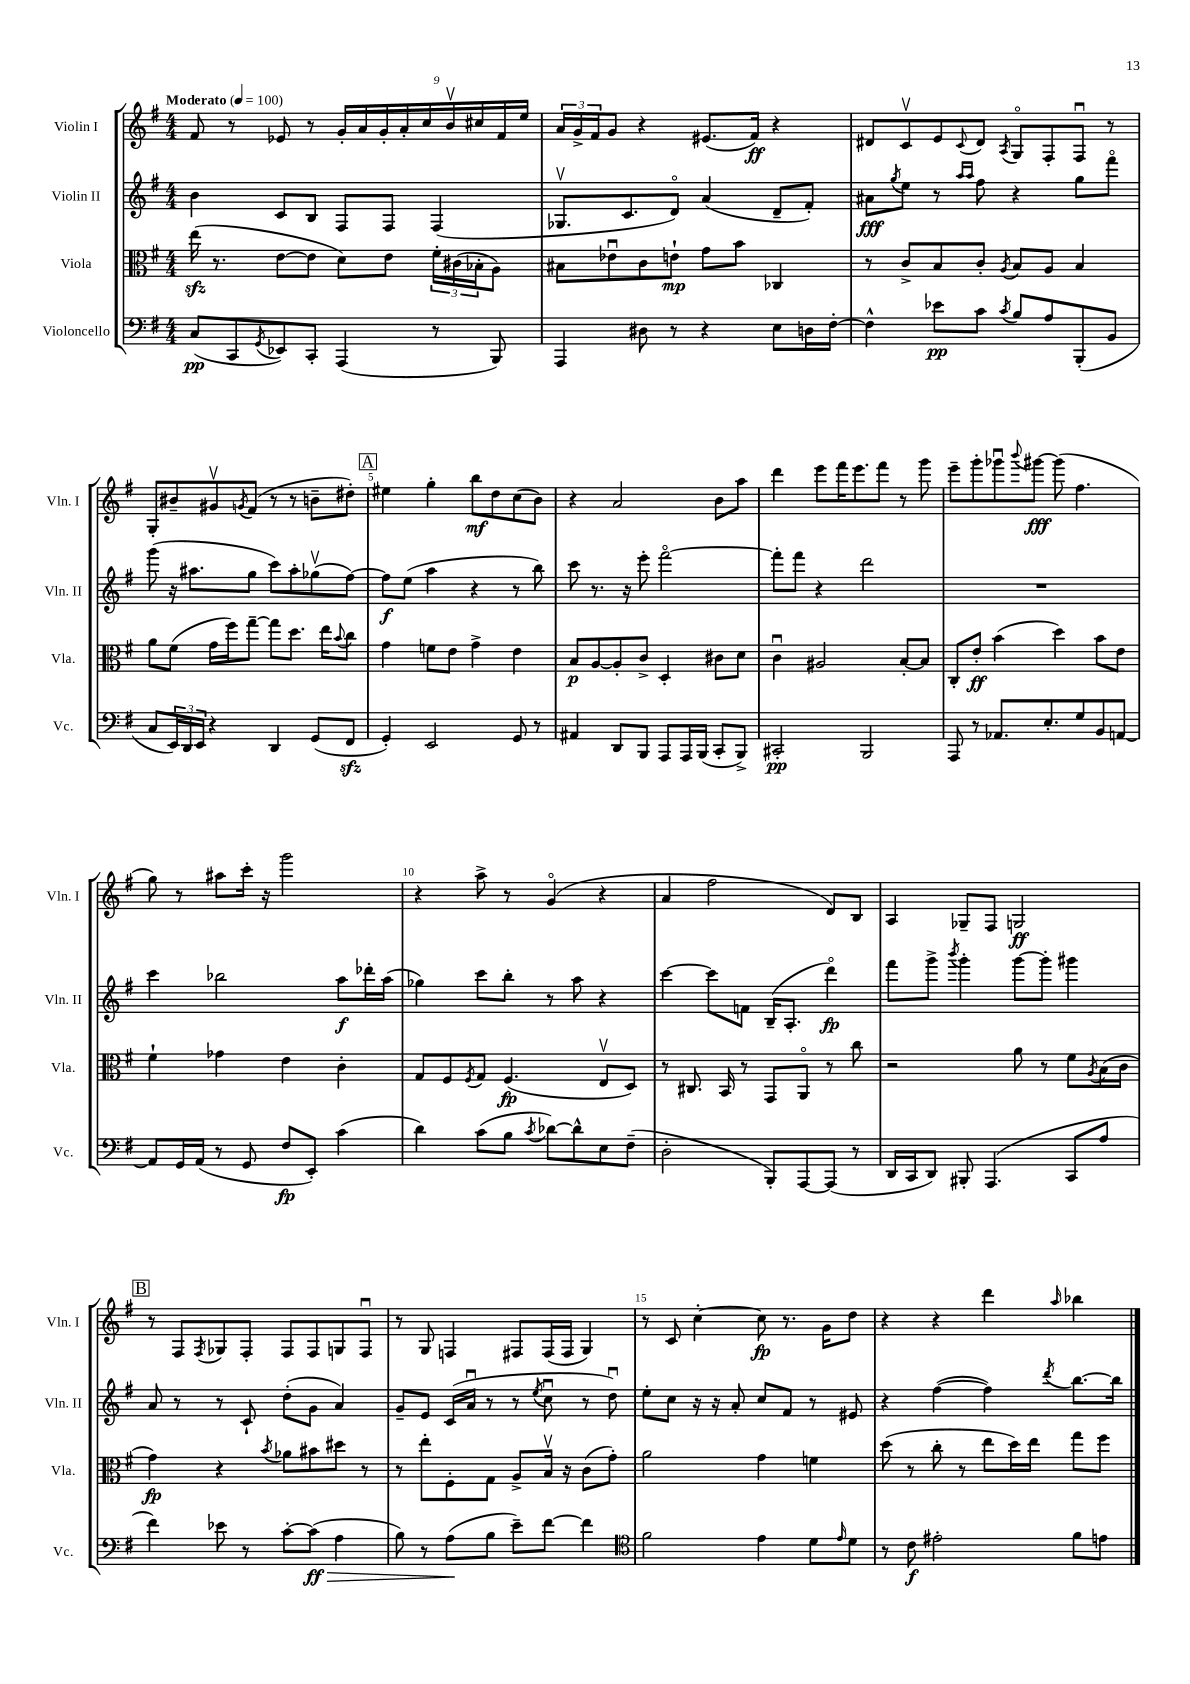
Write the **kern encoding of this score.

**kern	**kern	**kern	**kern
*staff4	*staff3	*staff2	*staff1
*clefF4	*clefC3	*clefG2	*clefG2
*k[f#]	*k[f#]	*k[f#]	*k[f#]
*M4/4	*M4/4	*M4/4	*M4/4
*MM100	*MM100	*MM100	*MM100
(8C/L	(16ee\	4b\	8f#/
.	8.r	.	.
8CC/	.	.	8r
8qGG/	.	.	.
8EE-/)	[8e\L	8c/L	8e-/
8CC'/J	8e\]J	8B/J	8r
(4AAA/	8d\L)	8F#/L	18g'/LL
.	.	.	18a/
.	.	.	18g'/
.	8e\J	8F#/J	.
.	.	.	18a'/
.	.	.	18cc/
8r	24f#'\LL	(4F#/	.
.	.	.	18bv/
.	(24c#\	.	.
.	24B-'\J	.	18cc#/
8BBB/)	8A\J)	.	.
.	.	.	18f#/
.	.	.	18ee/JJ
=	=	=	=
4AAA/	8B#\L	8.G-v/L	24a/LL
.	.	.	24g^/
.	.	.	24f#/J
.	8e-u\	.	8g/J
.	.	8.c/	.
8D#\	8c\	.	4r
8r	8e`\J	8do/J)	.
4r	8g\L	(4a/	(8.e#/L
.	8b\J	.	.
.	.	.	16f#/Jk)
8E\L	4C-/	8d~/L	4r
16D\L	.	8f#'/J)	.
[16F#'\JJ	.	.	.
=	=	=	=
4F#^^\]	8r	8a#\L	8d#/L
.	.	8qgg/	.
.	8c^/L	8ee\J	8cv/
8e-\L	8B/	8r	8e/
.	.	16qqaa/LL	.
.	.	16qqaa/JJ	8qqc/
8c\J	8c'/J	8ff#\	8d#/J
8qc/	8qA/	.	8qA/
8B/L	8B/L	4r	8Go/L
8A/	8A/J	.	8F#'/
(8BBB'/	4B/	8gg\L	8F#u/J
8BB/J	.	8fff#o\J	8r
=	=	=	=
8C/L	8a\L	(8ggg\	8G'/L
24EE/L)	(8f#\J	16r	8b#~/
24DD/	.	.	.
.	.	8.aa#\L	.
24EE/JJ	.	.	.
4r	16g\LL	.	8g#v/
.	16ff#\J)	.	.
.	.	.	8qg/
.	[8gg~\J	8gg\J	(8f#/J
4DD/	8gg\]L	8ccc\L)	8r
.	8.dd\J	8aa#'\	8r
(8GG/L	.	(8gg-v\	8b~\L
.	16ee\LK	.	.
.	8qqb/	.	.
8FF#/J	8cc\J	[8ff#\J)	8dd#'\J)
=	=	=	=
4GG'/)	4g\	8ff#\]L	4ee#\
.	.	(8ee\J	.
2EE/	8f\L	4aa\	4gg'\
.	8e\J	.	.
.	4g^\	4r	8bb\L
.	.	.	8dd\
8GG/	4e\	8r	(8cc\
8r	.	8bb\)	8b\J)
=	=	=	=
4AA#/	8B/L	8ccc\	4r
.	[8A/	8.r	.
8DD/L	8A'/]	.	2a/
.	.	16r	.
8BBB/J	8c^/J	8eee'\	.
8AAA/L	4D'/	[2fff#o\	.
16AAA/L	.	.	.
(16BBB/JJ	.	.	.
8CC'/L	8c#\L	.	8b\L
8BBB^/J)	8d\J	.	8aa\J
=	=	=	=
2CC#'/	4cu\	8fff#'\]L	4ddd\
.	.	8fff#\J	.
.	2A#/	4r	8eee\L
.	.	.	16fff#\K
.	.	.	8.eee\
2BBB/	.	2ddd\	.
.	.	.	8fff#\J
.	[8B'/L	.	8r
.	8B/]J	.	8ggg\
=	=	=	=
8AAA/	8C'/L	1r	8eee~\L
8r	8e'/J	.	8ggg'\
8.AA-/L	(4b\	.	8ggg-u\
.	.	.	8qqbbb/
.	.	.	[8ggg#\J
8.E'/	.	.	.
.	4dd\)	.	(8ggg#\]
8G/	.	.	4.ff#\
8BB/	8b\L	.	.
[8AA/J	8e\J	.	.
=	=	=	=
8AA/]L	4f#`\	4ccc\	8gg\)
16GG/L	.	.	8r
(16AA/JJ	.	.	.
8r	4g-\	2bb-\	8aa#\L
8GG/	.	.	16ccc'\Jk
.	.	.	16r
8F#/L	4e\	.	2ggg\
8EE'/J)	.	.	.
(4c\	4c'\	8aa\L	.
.	.	16ddd-'\L	.
.	.	(16aa\JJ	.
=	=	=	=
4d\)	8G/L	4gg-\)	4r
.	8F#/	.	.
.	8qF#/	.	.
(8c\L	8G/J	8ccc\L	8aa^\
8B\J	(4.F#/	8bb'\J	8r
8qc/	.	.	.
[8d-\L)	.	8r	(4go/
8d-^^\]	.	8aa\	.
8E\	8Ev/L	4r	4r
(8F#~\J	8D/J)	.	.
=	=	=	=
2D'\	8r	[4ccc\	4a/
.	8.C#/	.	.
.	.	8ccc\]L	2ff#\
.	16BB/	.	.
.	8r	8f\J	.
8BBB'/L)	8GG/L	(16B~/LK	.
.	.	8.A'/J	.
[8AAA/	8AAo/J	.	.
(8AAA/]J	8r	4dddo\)	8d/L)
8r	8cc\	.	8B/J
=	=	=	=
16DD/LL	2r	8fff#\L	4A/
16CC/J	.	.	.
8DD/J)	.	8ggg^\J	.
.	.	8qbbb/	.
8BBB#'/	.	4ggg'\	8G-~/L
(4.AAA/	.	.	8F#/J
.	8a\	[8ggg\L	2G/
.	8r	8ggg'\]J	.
8CC/L	8f#\L	4ggg#\	.
.	8qA/	.	.
8A/J	(16B\L	.	.
.	16c\JJ	.	.
=	=	=	=
4f#\)	4g\)	8a/	8r
.	.	8r	8F#/L
.	.	.	8qF#/
8e-\	4r	8r	8G-/
8r	.	8c`/	8F#'/J
.	8qb/	.	.
[8c'\L	8a-\L	(8dd'\L	8F#/L
(8c\]J	8b#\	8g\J	8F#/
4A\	8dd#\J	4a/)	8G/
.	8r	.	8F#u/J
=	=	=	=
8B\)	8r	8g~/L	8r
8r	8ee'\L	8e/J	8G/
(8A\L	8F#'\	(16c/LL	4F/
.	.	16au/JJ	.
8B\J	8G\J	8r	.
8e~\L)	8A^/L	8r	8F#/L
.	.	8qee/	.
[8f#\J	16Bv/Jk	8ccu\	(16F#/L
.	16r	.	16F#/JJ
4f#\]	(8c\L	8r	4G/)
.	8g'\J)	8ddu\)	.
=	=	=	=
*clefC4	*	*	*
2f#\	2a\	8ee'\L	8r
.	.	8cc\J	8c/
.	.	16r	[4cc'\
.	.	16r	.
.	.	8a'/	.
4e\	4g\	8cc/L	8cc\]
.	.	8f#/J	8.r
8d\L	4f\	8r	.
.	.	.	16g\LK
16qqe/	.	.	.
8d\J	.	8e#/	8dd\J
=	=	=	=
8r	(8dd\	4r	4r
8c\	8r	.	.
2e#'\	8cc'\	([4ff#\	4r
.	8r	.	.
.	8ee\L	4ff#\])	4ddd\
.	16dd\L)	.	.
.	16ee\JJ	.	.
.	.	8qddd/	16qqaa/
8f#\L	8gg\L	[8.bb\L	4bb-\
8e\J	8ff#\J	.	.
.	.	16bb\]Jk	.
==	==	==	==
*-	*-	*-	*-
